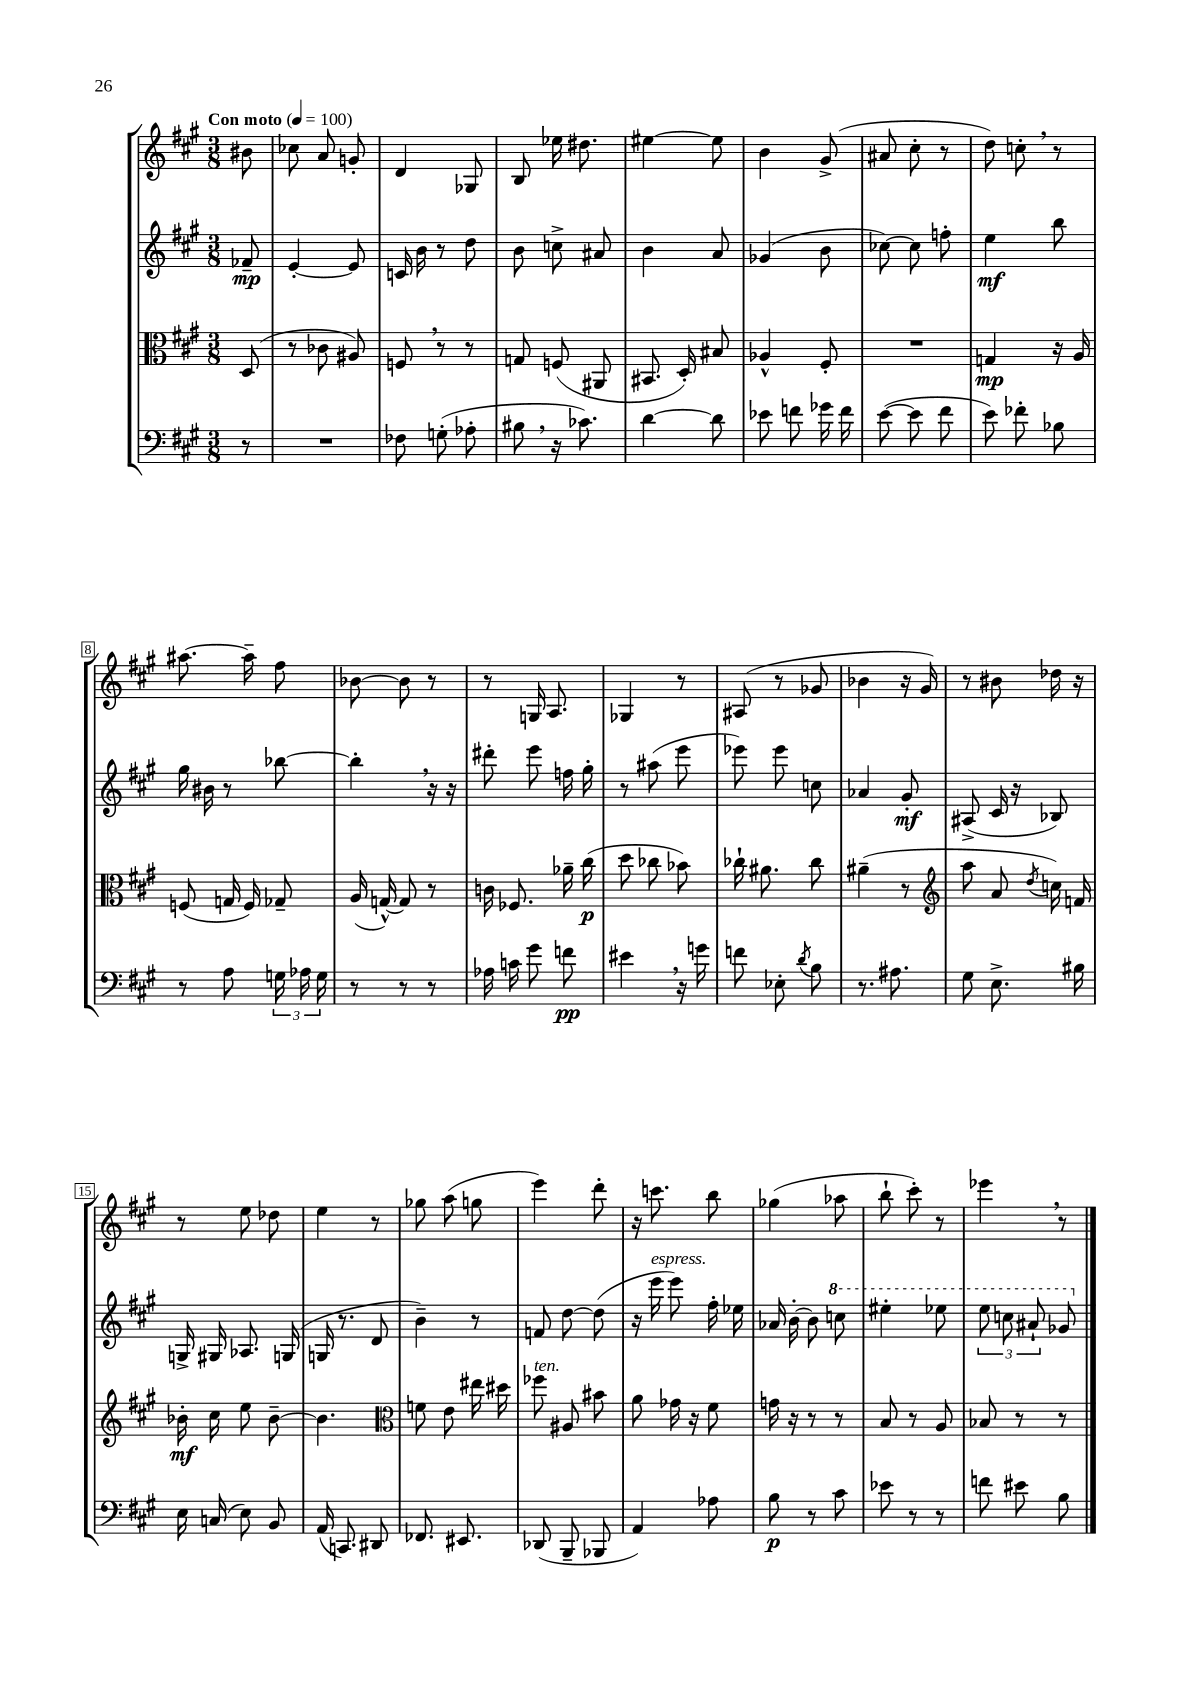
<<
\new StaffGroup <<
\new Staff = "s0" {
    \clef treble \key a \major \numericTimeSignature \time 3/8 \partial 8 \tempo "Con moto" 4 = 100
    \autoBeamOff bis'8 |
    ces''8 a'8 g'8-. |
    d'4 ges8 |
    b8 ees''16 dis''8. |
    eis''4~ eis''8 |
    b'4 gis'8->( |
    ais'8 cis''8-. r8 |
    d''8) c''8-. \breathe r8 |
    ais''8.~ ais''16-- fis''8 |
    bes'8~ bes'8 r8 |
    r8 g16 a8. |
    ges4 r8 |
    ais8( r8 ges'8 |
    bes'4 r16 gis'16) |
    r8 bis'8 des''16 r16 |
    r8 e''8 des''8 |
    e''4 r8 |
    ges''8 a''8( g''8 |
    e'''4) d'''8-. |
    r16 c'''8. b''8 |
    ges''4( aes''8 |
    b''8-! cis'''8-.) r8 |
    ees'''4 \breathe r8 \bar "|." |
}
\new Staff = "s1" {
    \clef treble \key a \major \numericTimeSignature \time 3/8 \partial 8
    \autoBeamOff fes'8--\mp |
    e'4~-. e'8 |
    c'16 b'16 r8 d''8 |
    b'8 c''8-> ais'8 |
    b'4 a'8 |
    ges'4( b'8 |
    ces''8~) ces''8 f''8-. |
    e''4\mf b''8 |
    gis''16 bis'16 r8 bes''8~ |
    bes''4-. \breathe r16 r16 |
    dis'''8-. e'''8 f''16 gis''16-. |
    r8 ais''8( e'''8 |
    ees'''8) ees'''8 c''8 |
    aes'4 gis'8-.\mf |
    ais8->( cis'16 r16 bes8) |
    g16-> gis16 aes8. g16( |
    g16 r8. d'8 |
    b'4--) r8 |
    f'8 d''8~ d''8( |
    r16 e'''16^\markup { \italic "espress." } e'''8) fis''16-. ees''16 |
    aes'16 b'16~-. b'8 \ottava #1 c'''8 |
    eis'''4-. ees'''8 |
    \tuplet 3/2 { e'''8 c'''8 ais''8-! } ges''8 \ottava #0 \bar "|." |
}
\new Staff = "s2" {
    \clef alto \key a \major \numericTimeSignature \time 3/8 \partial 8
    \autoBeamOff d8( |
    r8 ces'8 ais8) |
    f8 \breathe r8 r8 |
    g8 f8( ais,8 |
    bis,8. d16-.) bis8 |
    aes4-^ fis8-. |
    R4. |
    g4\mp r16 a16 |
    f8( g16 f16) ges8-- |
    a16( g16~-^) g8 r8 |
    c'16 fes8. aes'16-- cis''16\p( |
    d''8 ces''8 bes'8) |
    ces''16-! ais'8. ces''8 |
    ais'4--( r8 |
    \clef treble a''8 a'8 \acciaccatura { d''8 } c''16) f'16 |
    bes'16-.\mf cis''16 e''8 bes'8~-- |
    bes'4. |
    \clef alto f'8 e'8 eis''16 dis''16 |
    fes''8^\markup { \italic "ten." } ais8 bis'8 |
    a'8 ges'16 r16 fis'8 |
    g'16 r16 r8 r8 |
    b8 r8 a8 |
    bes8 r8 r8 \bar "|." |
}
\new Staff = "s3" {
    \clef bass \key a \major \numericTimeSignature \time 3/8 \partial 8
    \autoBeamOff r8 |
    R4. |
    fes8 g8-.( aes8-. |
    bis8 \breathe r16 ces'8.) |
    d'4~ d'8 |
    ees'8 f'8 ges'16 f'16 |
    e'8~( e'8 fis'8 |
    e'8) fes'8-. bes8 |
    r8 a8 \tuplet 3/2 { g16 aes16 g16 } |
    r8 r8 r8 |
    aes16 c'16 gis'8 f'8\pp |
    eis'4 \breathe r16 g'16 |
    f'8 ees8-. \acciaccatura { d'8 } b8 |
    r8. ais8. |
    gis8 e8.-> bis16 |
    e16 c16( e8) b,8 |
    a,16( c,8.) dis,8 |
    fes,8. eis,8. |
    des,8( b,,8-- bes,,8 |
    a,4) aes8 |
    b8\p r8 cis'8 |
    ees'8 r8 r8 |
    f'8 eis'8 b8 \bar "|." |
}
>>
>>
\layout { \context { \Score \override BarNumber.stencil = #(make-stencil-boxer 0.1 0.3 ly:text-interface::print) } }
